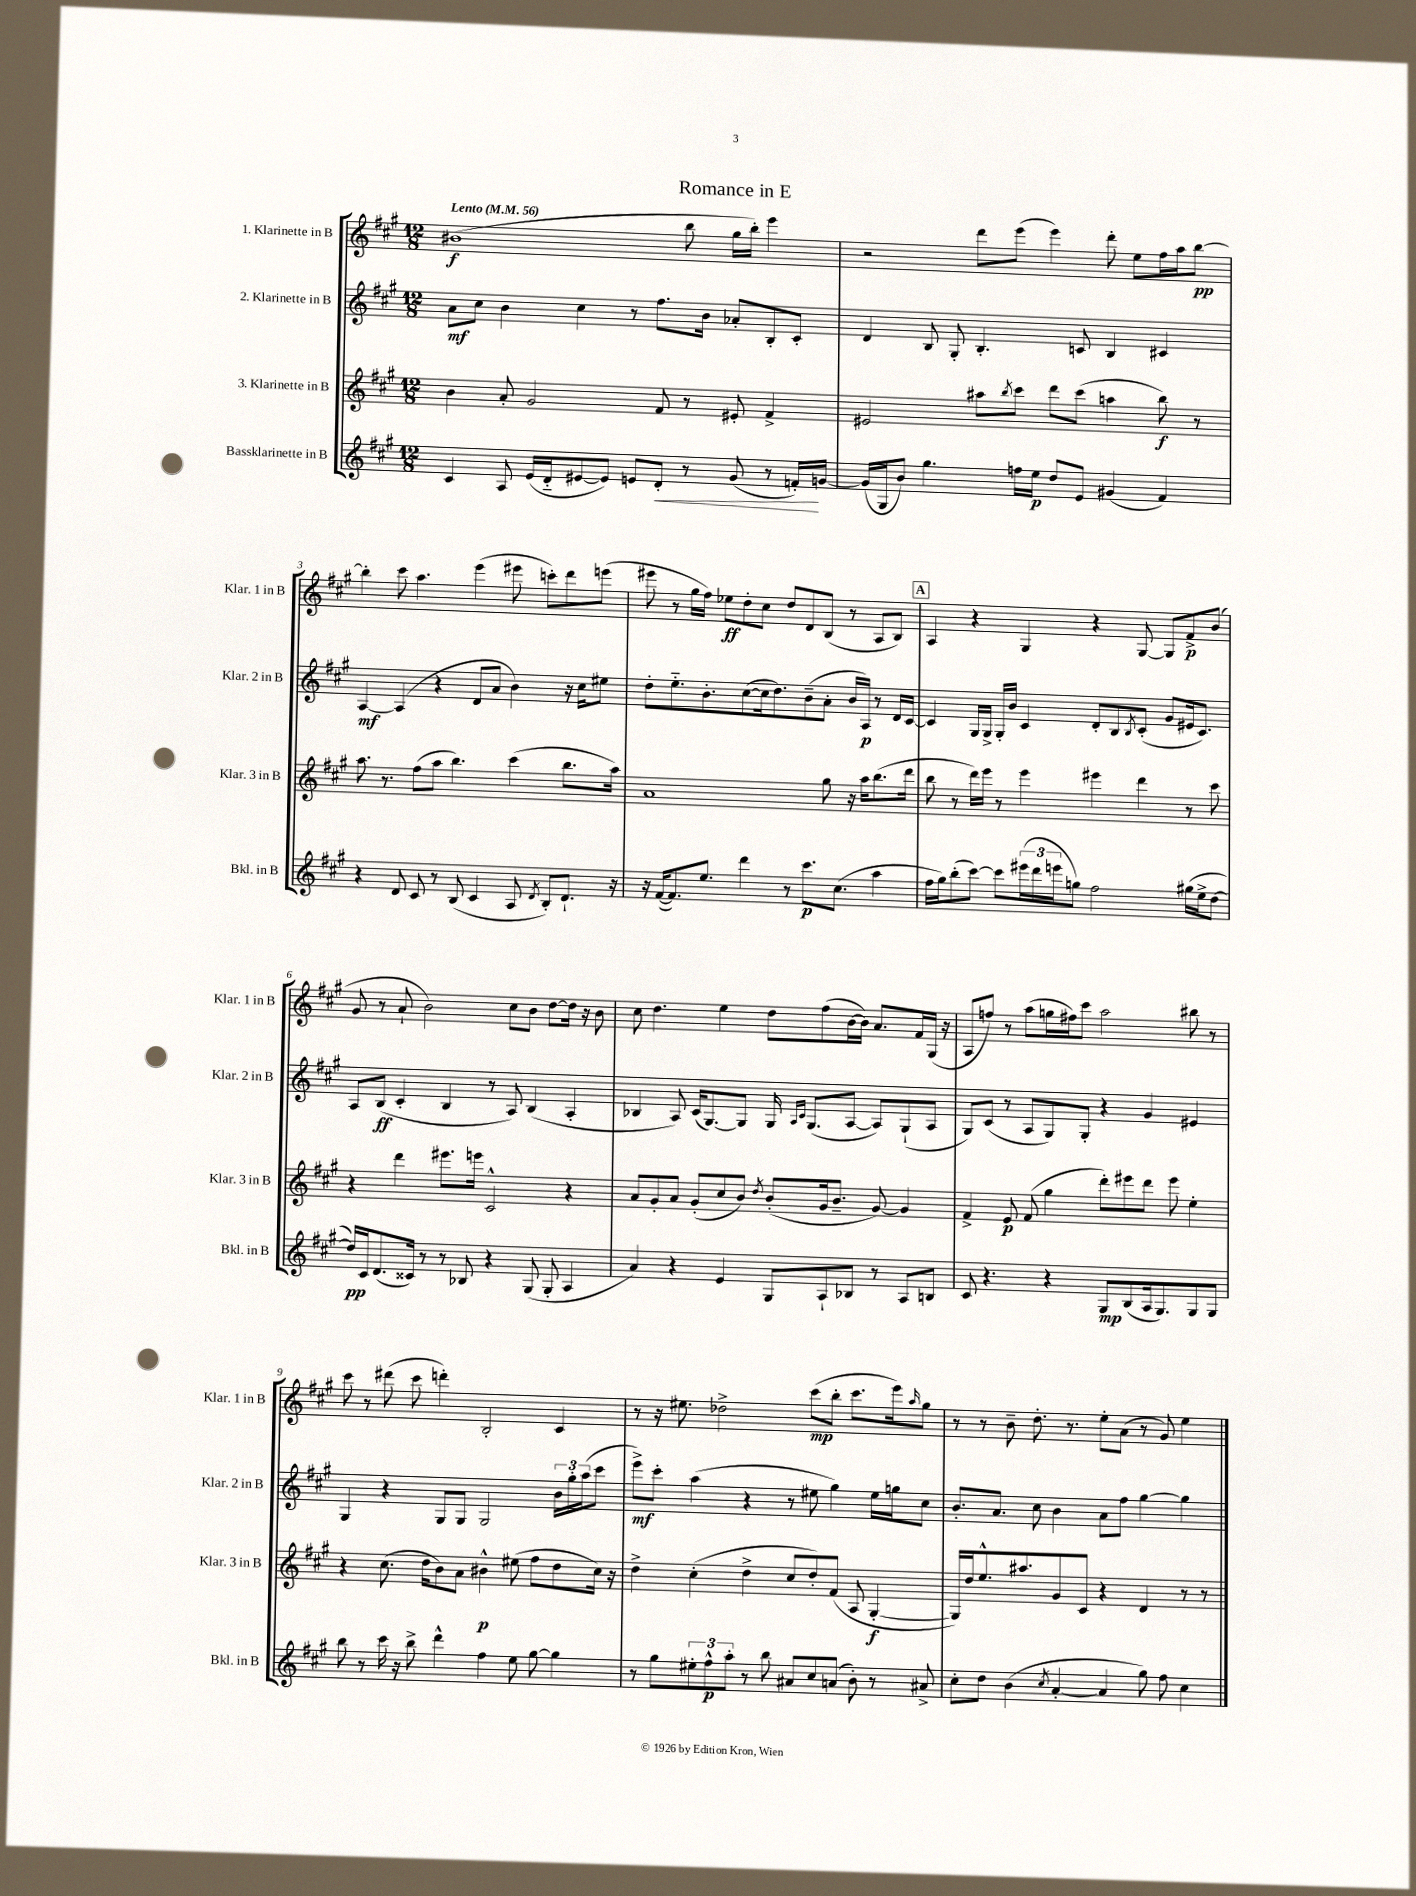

**kern	**dynam	**kern	**dynam	**kern	**dynam	**kern	**dynam
*part4	*part4	*part3	*part3	*part2	*part2	*part1	*part1
*staff4	*staff4	*staff3	*staff3	*staff2	*staff2	*staff1	*staff1
*I"Bassklarinette in B	*	*I"3. Klarinette in B	*	*I"2. Klarinette in B	*	*I"1. Klarinette in B	*
*I'Bkl. in B	*	*I'Klar. 3 in B	*	*I'Klar. 2 in B	*	*I'Klar. 1 in B	*
*clefG2	*	*clefG2	*	*clefG2	*	*clefG2	*
*k[f#c#g#]	*	*k[f#c#g#]	*	*k[f#c#g#]	*	*k[f#c#g#]	*
*M12/8	*	*M12/8	*	*M12/8	*	*M12/8	*
*MM56	*	*MM56	*	*MM56	*	*MM56	*
=1	=1	=1	=1	=1	=1	=1	=1
!	!	!	!	!	!	!LO:TX:a:B:t=Lento	!
4c#/	.	4b\	.	8a\L	mf	(1b#X	f
.	.	.	.	8cc#\J	.	.	.
8A/	.	8a'/	.	4b\	.	.	.
(16e/LL	.	2g#/	.	.	.	.	.
16d/J	.	.	.	.	.	.	.
[8e#X/	.	.	.	4cc#\	.	.	.
8e#/J])	.	.	.	.	.	.	.
8en/L	.	.	.	8r	.	.	.
!	!LO:HP:b	!	!	!	!	!	!
8d'/J	<	8f#/	.	8.ff#\L	.	.	.
8r	.	8r	.	.	.	8bb\	.
.	.	.	.	16b\Jk	.	.	.
(8g#/	.	8e#X'/	.	8a-X'/L	.	16gg#\LL	.
.	.	.	.	.	.	16bb'\JJ)	.
8r	.	4f#^/	.	8B'/	.	4eee\	.
16fn'/LL)	.	.	.	8c#'/J	.	.	.
[16gn/JJ	[	.	.	.	.	.	.
=2	=2	=2	=2	=2	=2	=2	=2
(16g/LL]	.	2e#X/	.	4d/	.	2r	.
16G#/J	.	.	.	.	.	.	.
8b/J)	.	.	.	.	.	.	.
4.gg#\	.	.	.	8B/	.	.	.
.	.	.	.	8G#'/	.	.	.
.	.	8aa#X\L	.	4.B'/	.	8ddd\L	.
.	.	8qbb/	.	.	.	.	.
16ffn\LL	.	8ccc#\J	.	.	.	(8eee\J	.
16ee\JJ	p	.	.	.	.	.	.
8dd/L	.	8ddd\L	.	.	.	4eee\)	.
8e/J	.	(8ccc#\J	.	8cn/	.	.	.
(4g#X/	.	4aan\	.	4B/	.	8ddd'\	.
.	.	.	.	.	.	8ee\L	.
4f#/)	.	8bb\)	f	4c#X/	.	16ff#\L	.
.	.	.	.	.	.	16aa\J	.
.	.	8r	.	.	.	[8bb\J	pp
!!LO:LB:g=z
=3	=3	=3	=3	=3	=3	=3	=3
4r	.	8.aa\	.	[4A/	mf	4bb'\]	.
.	.	8.r	.	.	.	.	.
8d/	.	.	.	(4A/]	.	8ccc#\	.
8c#/	.	(8ff#\L	.	.	.	4.aa\	.
8r	.	8aa\J	.	4r	.	.	.
(8B/	.	4.bb\)	.	.	.	.	.
4c#/	.	.	.	8d/L	.	(4eee\	.
.	.	.	.	8a/J	.	.	.
8A/	.	(4ccc#\	.	4b\)	.	8eee#X\	.
8qd/	.	.	.	.	.	.	.
8B'/L)	.	.	.	.	.	8cccn'\L)	.
8.d`/J	.	8.bb\L	.	16r	.	8ddd\	.
.	.	.	.	16cc#\KL	.	.	.
.	.	.	.	8ee#X\J	.	(8eeen\J	.
16r	.	16aa\Jk)	.	.	.	.	.
=4	=4	=4	=4	=4	=4	=4	=4
16r	.	1a	.	8dd'\L	.	8eee#X\	.
([16f#/KL	.	.	.	.	.	.	.
8.f#/])	.	.	.	8.ee\	.	8r	.
.	.	.	.	.	.	16gg#\LL	.
8.ee/J	.	.	.	8.b'\	.	16ff#\JJ)	.
.	.	.	.	.	.	8ee-X\L	ff
4ddd\	.	.	.	([8cc#\	.	8dd'\	.
.	.	.	.	16cc#\k]	.	8cc#\J	.
.	.	.	.	8.dd\)	.	.	.
8r	.	.	.	.	.	8dd/L	.
8.ccc#\L	p	.	.	(8b~\	.	8d/	.
.	.	8gg#\	.	8a'\J	.	(8B/J	.
(8.cc#\J	.	.	.	.	.	.	.
.	.	16r	.	16b/LL	.	8r	.
.	.	16aa\KL	.	16A/JJ)	p	.	.
4aa\	.	(8.bb\	.	8r	.	8A/L	.
.	.	.	.	16d/LL	.	8B/J)	.
.	.	16ddd\Jk	.	[16c#/JJ	.	.	.
!!LO:REH:place=s1:t=A
=5	=5	=5	=5	=5	=5	=5	=5
16ff#\LL	.	8bb\	.	4c#/]	.	4A/	.
16gg#\J)	.	.	.	.	.	.	.
(8bb'\	.	8r	.	.	.	.	.
[8ccc#\J)	.	16ddd\LL)	.	16G#/LL	.	4r	.
.	.	16eee\JJ	.	16G#^/JJ	.	.	.
8ccc#\L]	.	8r	.	16G#'/LL	.	.	.
.	.	.	.	16b/JJ	.	.	.
(24eee#X\L	.	4eee\	.	4c#/	.	4G#/	.
24ddd\	.	.	.	.	.	.	.
24eeen\J	.	.	.	.	.	.	.
8ggn\J)	.	.	.	.	.	.	.
2ff#\	.	4eee#X\	.	8d'/L	.	4r	.
.	.	.	.	8B/	.	.	.
.	.	.	.	8qB/	.	.	.
.	.	4ddd\	.	(8c#'/J	.	[8G#/	.
.	.	.	.	8g#/L	.	8G#/L]	.
(16gg#X\LL	.	8r	.	16e#X/k	.	8f#^/	p
16ee^\J	.	.	.	8.c#/J)	.	.	.
[8dd\J	.	8ccc#\	.	.	.	(8b/J	.
!!LO:LB:g=z
=6	=6	=6	=6	=6	=6	=6	=6
16dd/LL])	pp	4r	.	8A/L	.	8g#/	.
16c#/J	.	.	.	.	.	.	.
(8.d/	.	.	.	(8B/J	ff	8r	.
.	.	4ddd\	.	4c#'/	.	8a`/	.
16c##X/Jk)	.	.	.	.	.	.	.
8r	.	.	.	.	.	2b\)	.
8r	.	8.eee#X\L	.	4B/	.	.	.
8B-X/	.	.	.	.	.	.	.
.	.	16eeen\Jk	.	.	.	.	.
4r	.	2c#^^/	.	8r	.	.	.
.	.	.	.	8A/)	.	8cc#\L	.
(8G#/	.	.	.	(4B/	.	8b\J	.
8G#'/	.	.	.	.	.	[8dd\L	.
4A/	.	4r	.	4A'/	.	16dd\Jk]	.
.	.	.	.	.	.	16r	.
.	.	.	.	.	.	8b\	.
=7	=7	=7	=7	=7	=7	=7	=7
4a/)	.	8a/L	.	4B-X/	.	8cc#\	.
.	.	8g#'/	.	.	.	4.dd\	.
4r	.	8a/J	.	8A/)	.	.	.
.	.	(8g#'/L	.	(16c#/KL	.	.	.
.	.	.	.	[8.G#/)	.	.	.
4e/	.	8cc#/	.	.	.	4ee\	.
.	.	8b/J)	.	8G#/J]	.	.	.
.	.	8qdd/	.	.	.	.	.
8G#/L	.	(8b'/L	.	16G#/	.	8dd\L	.
.	.	.	.	16qqA/LL	.	.	.
.	.	.	.	16qqc#/JJ	.	.	.
.	.	.	.	(8.G#/L	.	.	.
8A`/	.	16g#/k	.	.	.	(8ff#\	.
.	.	8.b~/J	.	.	.	.	.
8B-X/J	.	.	.	[8A/J	.	[16b\L	.
.	.	.	.	.	.	16b\JJ])	.
8r	.	[8g#/)	.	8A/L])	.	8.a/L	.
8A/L	.	4g#/]	.	(8G#`/	.	.	.
.	.	.	.	.	.	16f#/L	.
8Bn/J	.	.	.	8A/J	.	(16G#/JJ	.
.	.	.	.	.	.	16r	.
=8	=8	=8	=8	=8	=8	=8	=8
8c#/	.	4f#^/	.	8G#/L)	.	8A/L	.
4.r	.	.	.	(8c#/J	.	8ffn/J)	.
.	.	8e/	p	8r	.	8r	.
.	.	(8f#/	.	8A/L	.	(8aa\L	.
4r	.	4gg#\	.	8G#/)	.	16ggn\L	.
.	.	.	.	.	.	16ff#X\J)	.
.	.	.	.	8G#'/J	.	8ccc#\J	.
8G#/L	mp	8ddd'\L)	.	4r	.	2aa\	.
(8B/	.	8eee#X\	.	.	.	.	.
16A/k	.	8ddd\J	.	4g#/	.	.	.
8.G#/)	.	.	.	.	.	.	.
.	.	8eee#\	.	.	.	.	.
8G#/	.	4ee'\	.	4e#X/	.	8bb#X\	.
8G#/J	.	.	.	.	.	8r	.
!!LO:LB:g=z
=9	=9	=9	=9	=9	=9	=9	=9
8bb\	.	4r	.	4G#/	.	8ccc#\	.
8r	.	.	.	.	.	8r	.
16ccc#\	.	(8.cc#\	.	4r	.	(8ddd#X\	.
16r	.	.	.	.	.	.	.
8bb^\	.	.	.	.	.	8ccc#\	.
.	.	16dd\KL	.	.	.	.	.
4ddd^^\	.	8b\)	.	8G#/L	.	4dddn'\)	.
.	.	8a\J	.	8G#/J	.	.	.
4ff#\	.	4b#X^^\	p	2G#/	.	2B'/	.
8ee\	.	(8ee#X\	.	.	.	.	.
[8gg#\	.	8ff#\L	.	.	.	.	.
4gg#\]	.	8dd\	.	24b\LL	.	4c#/	.
.	.	.	.	24gg#'\	.	.	.
.	.	.	.	(24aa\J	.	.	.
.	.	16cc#\Jk)	.	8ccc#\J	.	.	.
.	.	16r	.	.	.	.	.
=10	=10	=10	=10	=10	=10	=10	=10
8r	.	4dd^\	.	8eee^\L)	mf	8r	.
8gg#\L	.	.	.	8ccc#'\J	.	16r	.
.	.	.	.	.	.	8.ee#X\	.
12ee#X'\	.	(4cc#'\	.	(4aa\	.	.	.
12ff#^^\	p	.	.	.	.	.	.
.	.	.	.	.	.	2dd-X^\	.
12aa'\J	.	.	.	.	.	.	.
8r	.	4dd^\	.	4r	.	.	.
8bb\	.	.	.	.	.	.	.
8a#X/L	.	8cc#/L	.	8r	.	.	.
8cc#/	.	8dd'/)	.	8ee#X\	.	(8ccc#\L	mp
(8an/J	.	(8f#/J	.	4gg#\)	.	8bb'\J	.
8b'\)	.	8A/	.	.	.	8.ccc#\L	.
8r	.	[4G#'/	f	16ee#\LL	.	.	.
.	.	.	.	16ggn\J	.	16eee\k)	.
.	.	.	.	.	.	16qqaa/	.
8a#X^/	.	.	.	8cc#\J	.	8gg#\J	.
=11	=11	=11	=11	=11	=11	=11	=11
8cc#'\L	.	16G#/LL])	.	8.b'/L	.	8r	.
.	.	16dd/J	.	.	.	.	.
8dd\J	.	8.ee^^/	.	.	.	8r	.
.	.	.	.	8.a/J	.	.	.
(4b\	.	.	.	.	.	8b~\	.
.	.	8.aa#X/	.	.	.	.	.
.	.	.	.	8cc#\	.	8.dd'\	.
8qcc#/	.	.	.	.	.	.	.
[4a'/	.	8g#/	.	4b\	.	.	.
.	.	.	.	.	.	8.r	.
.	.	8c#/J	.	.	.	.	.
4a/]	.	4r	.	8a\L	.	8ee'\L	.
.	.	.	.	8ff#\J	.	(8a\J	.
8gg#\)	.	4d/	.	[4gg#\	.	8r	.
8ff#\	.	.	.	.	.	8g#/)	.
4cc#\	.	8r	.	4gg#\]	.	4ee\	.
.	.	8r	.	.	.	.	.
==	==	==	==	==	==	==	==
*-	*-	*-	*-	*-	*-	*-	*-
